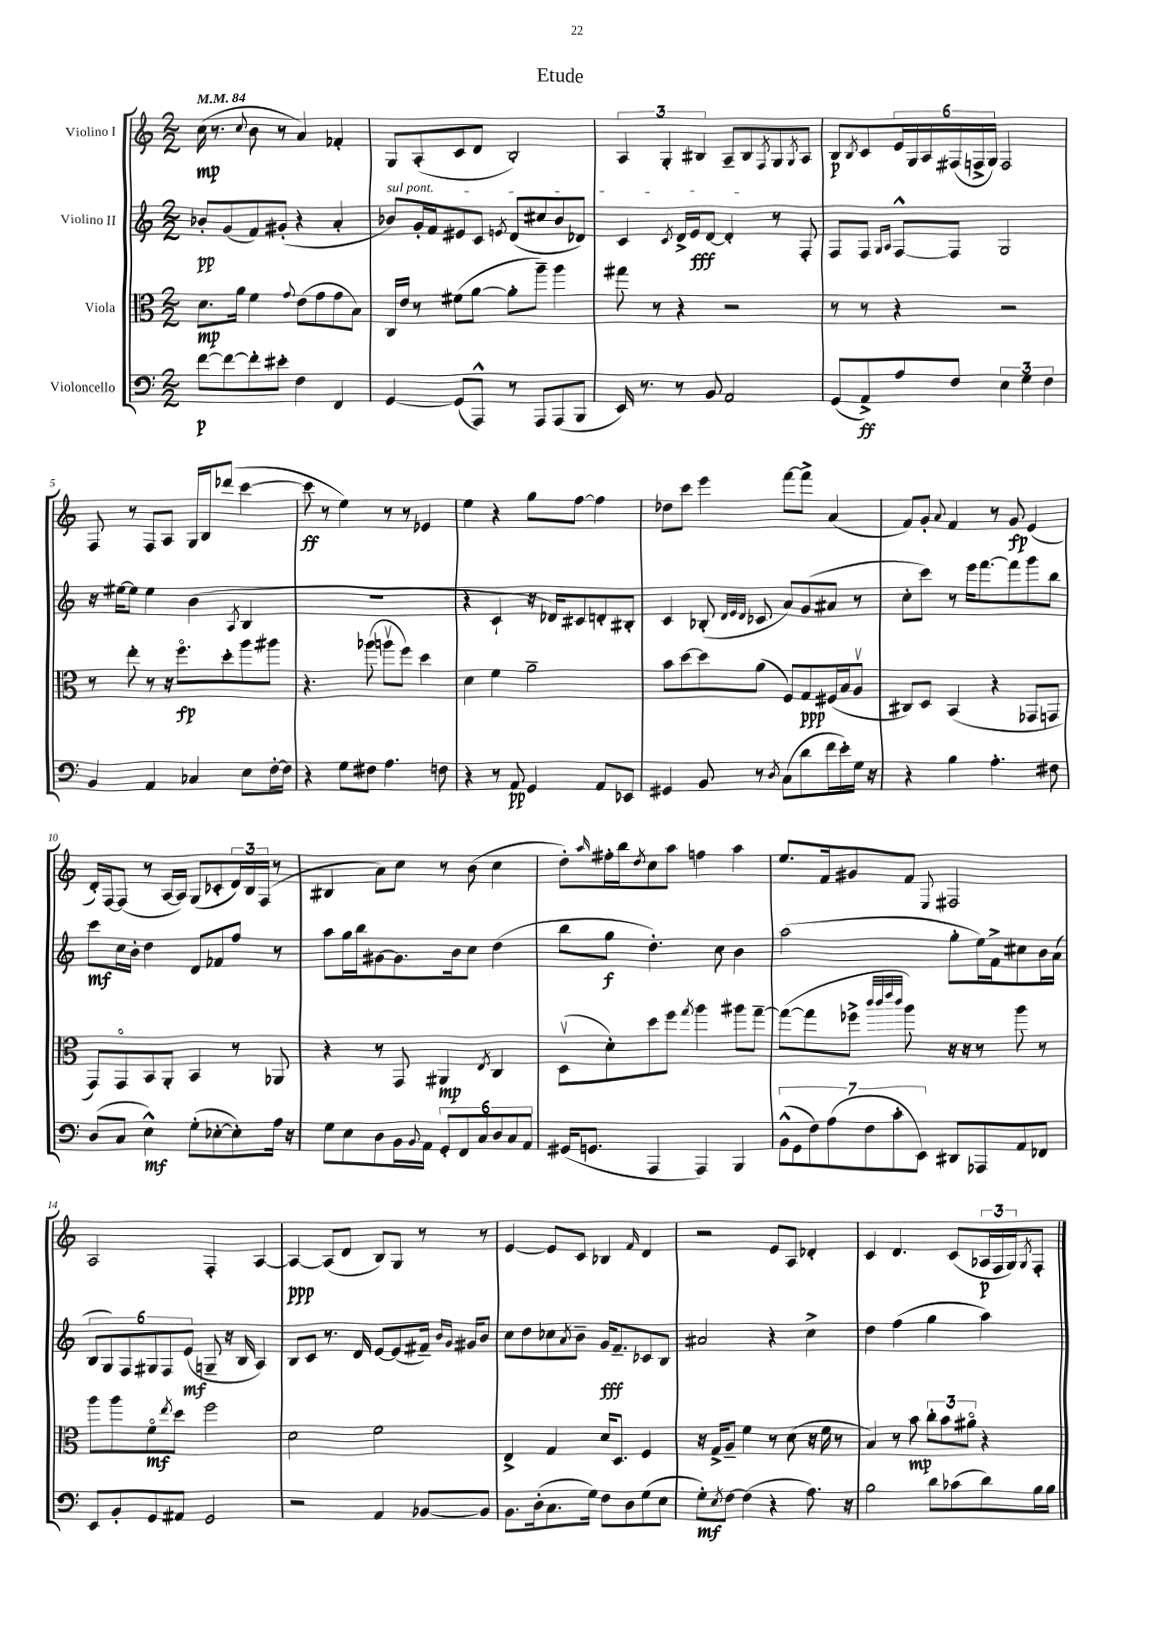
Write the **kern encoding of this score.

**kern	**kern	**kern	**kern
*staff4	*staff3	*staff2	*staff1
*clefF4	*clefC3	*clefG2	*clefG2
*k[]	*k[]	*k[]	*k[]
*M2/2	*M2/2	*M2/2	*M2/2
*MM84	*MM84	*MM84	*MM84
[8f\L	8.d\L	8b-'/L	(16cc\
.	.	.	8.r
8f\_	.	(8g/	.
.	16a\Jk	.	.
.	.	.	8qqcc/
8f'\]	4f\	8f/)	8b\
8e#'\J	.	(8g#'/J	8r
.	8qqg/	.	.
4F\	(8e\L	4r	4a/)
.	8g\	.	.
4FF/	8g\	4a'/	4f-'/
.	8B\J)	.	.
=	=	=	=
[4GG/	16C/LL	8b-/L)	8G/L
.	16e/JJ	.	.
.	8r	16g'/L	(8A'/
.	.	16f/J	.
(8GG/]L	(8f#\L	8e#/	8c/
8AAA^^/J)	[8a\J	8c/J	8d/J
.	.	8qe/	.
8r	8a'\]L	(8d/L	2B'/)
8AAA/L	8aa~\J)	8cc#/	.
(8AAA/	4aa\	8b-/	.
8BBB/J	.	8d-/J)	.
=	=	=	=
16EE/)	8gg#\	4c/	6A/
8.r	.	.	.
.	8r	.	.
.	.	.	6G'/
.	.	8qc/	.
8r	4r	16d^/LL	.
.	.	16e/J	.
.	.	.	6B#/
8BB/	.	[8d/J	.
2AA/	2r	4d'/]	8A~/L
.	.	.	8B#/
.	.	.	8qF/
.	.	8r	8G/
.	.	.	8qG/
.	.	8F'/	8A/J
=	=	=	=
(8GG/L	8r	8F/L	8B/L
.	.	.	8qB/
8AA^/)	8r	8F/J	8c/
.	.	16qqG/LL	.
.	.	16qqA/JJ	.
8A/	4r	[8F^^/L	24e/L
.	.	.	24G/
.	.	.	24A/
8F/J	.	8F/]J	(24F#/
.	.	.	24F^/
.	.	.	24G/JJ)
6E\	2r	2G/	2F/
6G\	.	.	.
6F\	.	.	.
=	=	=	=
4BB/	8r	16r	8F/
.	.	[16ee#\LK	.
.	8ee'\	8ee#\]J	8r
4AA/	8r	4ee#\	8F/L
.	16r	.	8A/J
.	8.ffo\L	.	.
4C-/	.	(4b\	16G/LL
.	.	.	16B/J
.	8dd'\	.	(8ddd-/J
.	.	8qA/	.
8E\L	8aa\	4B/	[4ccc\
[16F'\L	8aa#\J	.	.
16F\]JJ	.	.	.
=	=	=	=
4r	4.r	1r	8ccc\]
.	.	.	8r
8G\L	.	.	4ee\)
8F#\J	(8aa-\	.	.
4.A\	8aav\L	.	8r
.	8ff\J)	.	8r
.	4dd\	.	4e-/
8F\	.	.	.
=	=	=	=
4r	4d\	4r	4ee\
8r	4f\	4c`/	4r
8AA/	.	.	.
4GG/	2a~\	16r	8gg\L
.	.	16d-/LK)	.
.	.	8c#/	[8ff\J
8AA/L	.	8d'/	4ff\]
8EE-/J	.	8B#'/J	.
=	=	=	=
4GG#/	8b\L	4c/	8dd-\L
.	[8dd\	.	8ccc\J
8BB/	8dd\]	(8B-'/	4eee\
.	.	32qqd/LLL	.
.	.	32qqe/	.
.	.	32qqd/JJJ	.
8r	(8a\J	8c-/	.
8qD/	.	.	.
(8C\L	8F/L)	8a/L)	[8fff\L
8d\	8G/	(8g/	8fff^\]J
16f\L	(16F#/L	8a#/J	(4a/
16e'\)	16B/J	.	.
16G\JJ	8Av/J	8r	.
16r	.	.	.
=	=	=	=
4r	8C#/L)	8cc'\L	8f/L)
.	8D/J	8ccc\J)	8g'/J
.	.	.	8qqa/
4B\	(4BB/	8r	4f/
.	.	16eee\LK	.
.	.	[8.fff\	.
4.A'\	4r	.	8r
.	.	8fff\]	8g/
.	8GG-/L	8ggg\	(4e/
8F#\	8GG/J	8bb\J	.
=	=	=	=
(8D/L	8GG/L)	8ccc\L	16d'/LL)
.	.	.	[16F/J
8C/J	8GGo/	16cc\L	(8F/]J
.	.	16b'\JJ	.
4E^^\)	8BB/	4dd\	8r
.	8AA'/J	.	[16A/LL
.	.	.	16A/]JJ)
(8G'\L	4BB/	8d/L	(8G/L
[8E-'\	.	8f-/	8c-'/
8E-'\])	8r	8ff/J	24d/L)
.	.	.	24B/
.	.	.	(24F/JJ
16A\Jk	8AA-/	8r	8r
16r	.	.	.
=	=	=	=
8G\L	4r	8aa\L	4B#/
8E\	.	16gg\L	.
.	.	16bb\J	.
8D\	8r	[8g#\	8a\L)
16BB\L	8GG/	8.g#\]	8cc\J
8qqBB/	.	.	.
16AA\JJ	.	.	.
12GG'/L	4AA#/	.	8r
.	.	16b\k	.
12FF/	.	.	.
.	.	8cc\J	(8b\
12C/	.	.	.
.	8qE/	.	.
12D/	4C/	(4dd\	4cc\
12C/	.	.	.
12AA/J	.	.	.
=	=	=	=
(16GG#/LK	(8Dv\L	8bb\L	8dd'\L)
8.GG/J	.	.	.
.	.	.	16qqaa/
.	8d'\)	8gg\J	16ff#'\L
.	.	.	16bb\J
.	.	.	8qdd/
4AAA/	8dd\	4.dd'\)	8cc\
.	8ff\J	.	8aa\J
.	8qgg/	.	.
4AAA/)	4aa\	.	4ff\
.	.	8cc\	.
4BBB/	8aa#\L	4b\	4aa\
.	[8gg~\J	.	.
=	=	=	=
(14BB^^\L	(8gg\_L	(2aa\	8.ee/L
14GG\	.	.	.
.	8gg\]	.	.
14F\)	.	.	.
.	.	.	16f/k
(14A\	.	.	.
.	8ff-^\J	.	8g#/
14F\	.	.	.
14c'\	.	.	.
.	32qqccc/LLL	.	.
.	32qqccc/	.	.
.	32qqeee/	.	.
.	32qqccc/JJJ	.	.
.	8aa\)	.	8f/J
14EE\J)	.	.	.
.	.	.	8qqE/
8DD#/L	16r	8gg'\L	2F#/
.	16r	.	.
8AAA-/	8r	16ee\L)	.
.	.	16f^\J	.
8AA/	8aa\	8cc#\	.
8FF-/J	8r	16b\L	.
.	.	(16a\JJ	.
=	=	=	=
8EE/L	8aa\L	12B/L	2A/
.	.	12G/)	.
8BB'/	8aa\	.	.
.	.	12F/	.
8GG/	8fo\	12G#/	.
.	.	12F/	.
.	8qee/	.	.
8AA#/J	8dd\J	.	.
.	.	(12e/J	.
2GG/	2ff\	8G~/	4F'/
.	.	16r	.
.	.	16B/	.
.	.	4A/)	[4A/
=	=	=	=
2r	2d\	8B/L	4A/_
.	.	8c/J	.
.	.	8.r	(8A/]L
.	.	.	8d/J
.	.	16d/	.
4AA/	2f\	[8e/L	8B/L)
.	.	(8e/]	8G/J
[8BB-/L	.	16f#~/Jk)	8r
.	.	16qqb/LL	.
.	.	16qqg/JJ	.
.	.	16g#/LK	.
8BB-/]J	.	8b/J	8r
=	=	=	=
8.BB\L	4E^/	8cc\L	[4e/
.	.	8dd\	.
(16D'\k	.	.	.
8.C\	4G/	8cc-\	8e/]L
.	.	8qa/	.
.	.	8b~\J	8c/J
16G\Jk)	.	.	.
8F\L	16d/LK	16g/LK	4B-/
.	8.D/J	8.f~/	.
8D\	.	.	.
.	.	.	16qqf/
(8G\	4F/	8c-/	4d/
8E\J	.	8B/J	.
=	=	=	=
8G'\L)	16r	2a#/	2r
.	16G^/LK	.	.
8qE/	.	.	.
[8F\J	8A~/J	.	.
(4F\]	4f\	.	.
4r	8r	4r	8e/L
.	(8d\	.	8A/J
8.A\)	16r	4cc^\	4d-'/
.	16f\	.	.
.	8r	.	.
16r	.	.	.
=	=	=	=
2B\	4B/)	4dd\	4c/
.	8r	(4ff\	4.d/
.	8b\	.	.
8d\L	12cc'\L	4gg\	.
.	12b\	.	.
(8c-\	.	.	(8c/L
.	12a#o\J	.	.
8d\)	4r	4aa\)	24A-/L
.	.	.	24F/
.	.	.	24G/J)
.	.	.	8qG/
16B\L	.	.	8F'/J
16B\JJ	.	.	.
==	==	==	==
*-	*-	*-	*-
